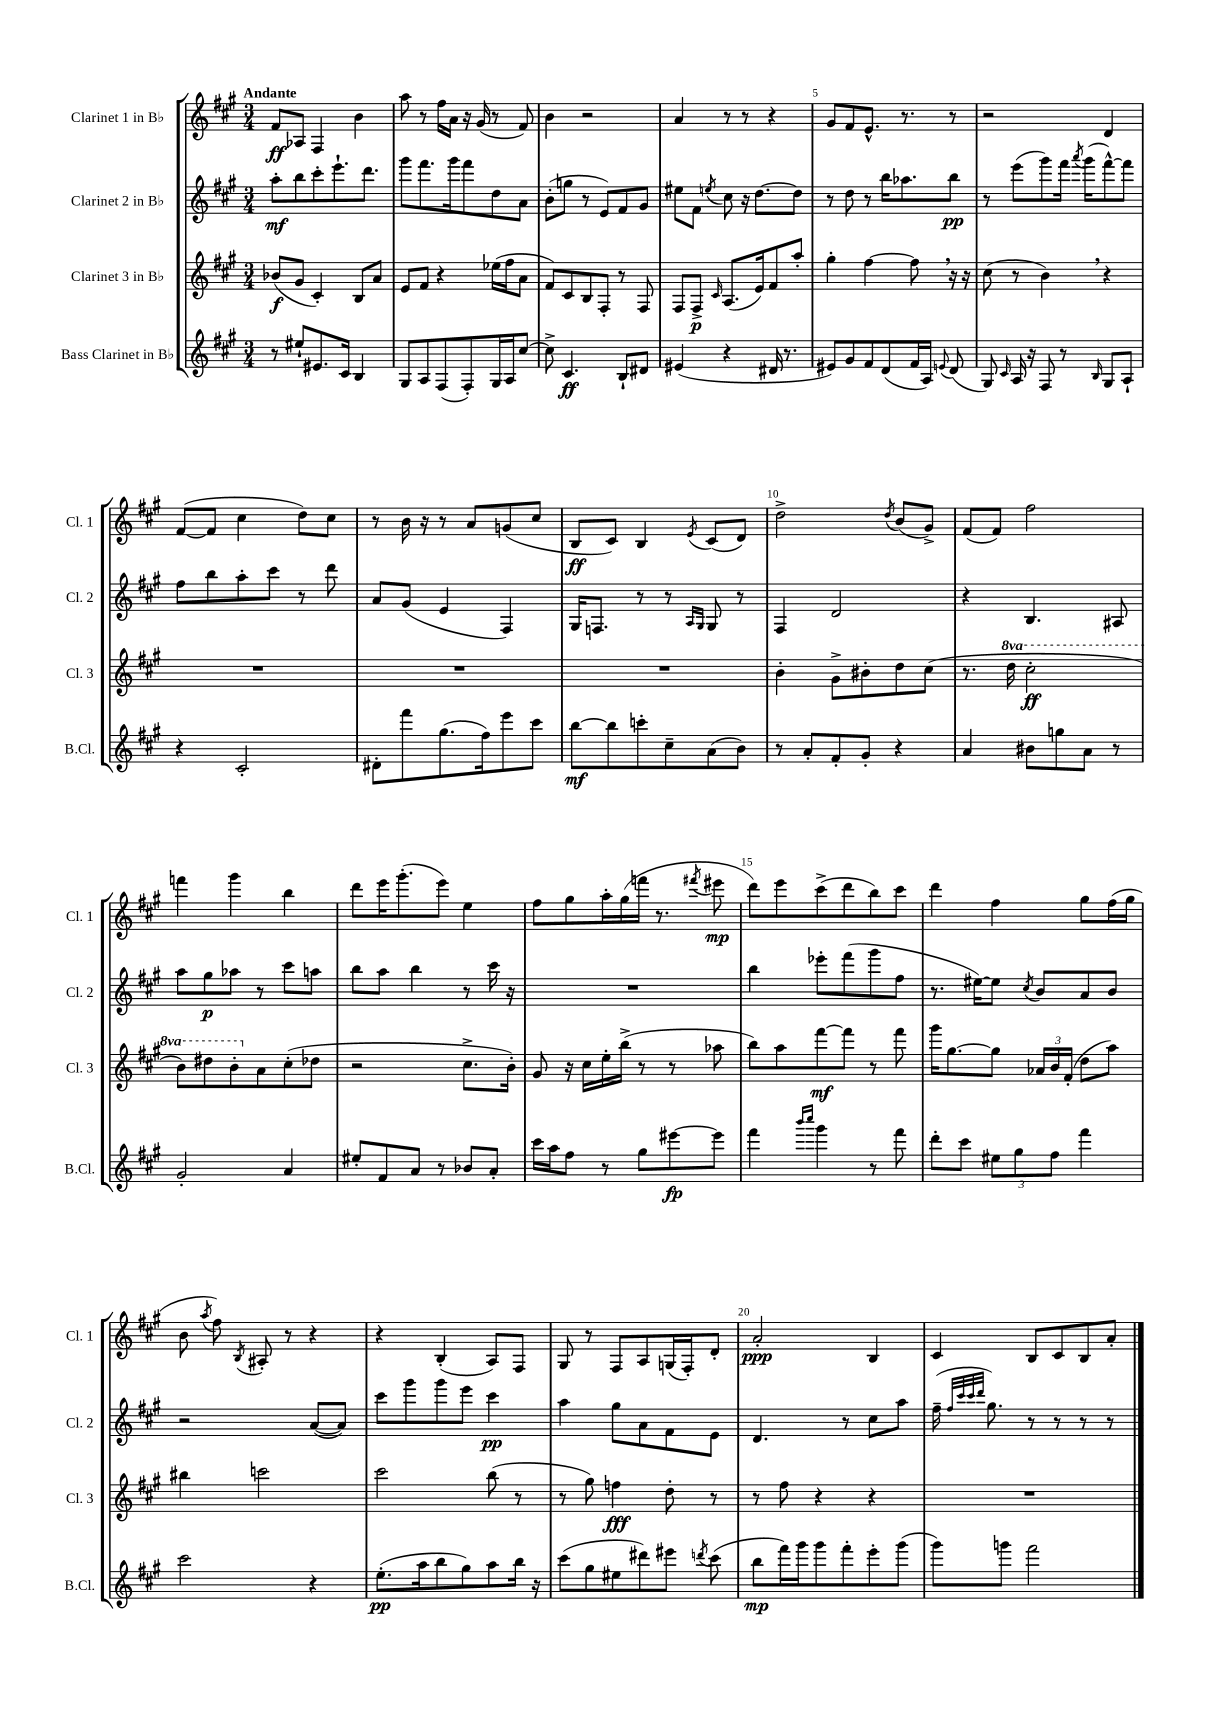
<<
\new StaffGroup <<
\new Staff = "s0" \with { instrumentName = "Clarinet 1 in Bb" shortInstrumentName = "Cl. 1" } {
    \clef treble \key a \major \numericTimeSignature \time 3/4 \tempo "Andante"
    \autoBeamOff fis'8[\ff aes8] fis4 b'4 |
    a''8 r8 fis''16[ a'16] r16 gis'16( r8 fis'8) |
    b'4 r2 |
    a'4 r8 r8 r4 |
    gis'8[ fis'8 e'8.]-^ r8. r8 |
    r2 d'4 |
    fis'8[~( fis'8] cis''4 d''8[) cis''8] |
    r8 b'16 r16 r8 a'8[ g'8( cis''8] |
    b8[\ff cis'8]) b4 \acciaccatura { e'8 } cis'8[( d'8]) |
    d''2-> \acciaccatura { d''8 } b'8[( gis'8]->) |
    fis'8[( fis'8]) fis''2 |
    f'''4 gis'''4 b''4 |
    d'''8[ e'''16 gis'''8.-.( e'''8]) e''4 |
    fis''8[ gis''8 a''16-. gis''16( f'''16] r8. \acciaccatura { fis'''8 } eis'''8\mp |
    d'''8[) e'''8 cis'''8->( d'''8 b''8) cis'''8] |
    d'''4 fis''4 gis''8[ fis''16( gis''16] |
    b'8 \acciaccatura { a''8 } fis''8) \acciaccatura { b8 } ais8-. r8 r4 |
    r4 b4-.( a8[) fis8] |
    gis8 r8 fis8[ a8 g16( fis16-.) d'8]-. |
    a'2-.\ppp b4 |
    cis'4 b8[ cis'8 b8 a'8]-. \bar "|." |
}
\new Staff = "s1" \with { instrumentName = "Clarinet 2 in Bb" shortInstrumentName = "Cl. 2" } {
    \clef treble \key a \major \numericTimeSignature \time 3/4
    \autoBeamOff a''8[-.\mf b''8 cis'''8-. e'''8.-! d'''8.] |
    gis'''8[ fis'''8. gis'''16 fis'''8 d''8 a'8] |
    b'8[-.( g''8] r8 e'8[) fis'8 gis'8] |
    eis''8[ fis'8] \acciaccatura { e''8 } cis''8 r16 d''8.[~ d''8] |
    r8 d''8 r8 b''16[ aes''8. b''8]\pp |
    r8 e'''8[( gis'''8) fis'''16] \acciaccatura { a'''8 } gis'''16[( fis'''8~-^) fis'''8] |
    fis''8[ b''8 a''8-. cis'''8] r8 d'''8 |
    a'8[ gis'8]( e'4 fis4) |
    gis16[ f8.] r8 r8 \grace { a16[ gis16] } gis8 r8 |
    fis4 d'2 |
    r4 b4. ais8 |
    a''8[ gis''8\p aes''8] r8 cis'''8[ a''8] |
    b''8[ a''8] b''4 r8 cis'''16 r16 |
    R2. |
    b''4 ees'''8[-. fis'''8( gis'''8 fis''8] |
    r8. eis''16[~) eis''8] \acciaccatura { cis''8 } b'8[ a'8 b'8] |
    r2 a'8[~( a'8]) |
    cis'''8[ gis'''8 gis'''8 e'''8] cis'''4\pp |
    a''4 gis''8[ a'8 fis'8 e'8] |
    d'4. r8 cis''8[ a''8] |
    fis''16--( \grace { fis''32[ cis'''32 cis'''32 d'''32] } gis''8.) r8 r8 r8 r8 \bar "|." |
}
\new Staff = "s2" \with { instrumentName = "Clarinet 3 in Bb" shortInstrumentName = "Cl. 3" } {
    \clef treble \key a \major \numericTimeSignature \time 3/4 \set Staff.ottavationMarkups = #ottavation-simple-ordinals
    \autoBeamOff bes'8[\f( gis'8] cis'4-.) b8[ a'8] |
    e'8[ fis'8] r4 ees''16[( fis''16 a'8] |
    fis'8[) cis'8 b8 fis8]-. r8 fis8 |
    fis8[ fis8]->\p \grace { cis'16 } a8.[( e'16) fis'8 a''8]-. |
    gis''4-. fis''4~ fis''8 \breathe r16 r16 |
    cis''8( r8 b'4) \breathe r4 |
    R2. |
    R2. |
    R2. |
    b'4-. gis'8[-> bis'8-. d''8 cis''8]( |
    r8. \ottava #1 d'''16 cis'''2-.\ff |
    b''8[) dis'''8 b''8-. \ottava #0 a'8 cis''8-.( des''8] |
    r2 cis''8.[-> b'16]-.) |
    gis'8 r16 cis''16[ e''16-. b''16]->( r8 r8 aes''8 |
    b''8[) a''8 fis'''8~\mf fis'''8] r8 fis'''8 |
    gis'''16[ gis''8.~ gis''8] \tuplet 3/2 { aes'16[ b'16 fis'16]-.( } d''8[ a''8]) |
    bis''4 c'''2 |
    cis'''2 b''8( r8 |
    r8 gis''8) f''4\fff d''8-. r8 |
    r8 fis''8 r4 r4 |
    R2. \bar "|." |
}
\new Staff = "s3" \with { instrumentName = "Bass Clarinet in Bb" shortInstrumentName = "B.Cl." } {
    \clef treble \key a \major \numericTimeSignature \time 3/4
    \autoBeamOff r8 eis''8[-! eis'8. cis'16] b4 |
    gis8[ a8 fis8( fis8-.) gis16 a16 cis''8]~ |
    cis''8-> cis'4.\ff b8[-! dis'8] |
    eis'4( r4 dis'16 r8. |
    eis'8[) gis'8 fis'8 d'8( fis'16 a16]) \appoggiatura { e'8 } d'8( |
    gis8) \grace { cis'16 } a16 r16 fis8 r8 \grace { b16 } gis8[ a8]-! |
    r4 cis'2-. |
    dis'8[-. fis'''8 gis''8.( fis''16) e'''8 cis'''8] |
    b''8[~\mf b''8 c'''8-. cis''8-- a'8( b'8]) |
    r8 a'8[-. fis'8-. gis'8]-. r4 |
    a'4 bis'8[ g''8 a'8] r8 |
    gis'2-. a'4 |
    eis''8[-. fis'8 a'8] r8 bes'8[ a'8]-. |
    cis'''16[ a''16 fis''8] r8 gis''8[ eis'''8~\fp eis'''8] |
    fis'''4 \grace { b'''16[ cis''''16] } gis'''4 r8 fis'''8 |
    d'''8[-. cis'''8] \tuplet 3/2 { eis''8[ gis''8 fis''8] } fis'''4 |
    cis'''2 r4 |
    e''8.[-.\pp( a''16 b''8 gis''8) a''8 b''16] r16 |
    cis'''8[( gis''8 eis''8 dis'''8) eis'''8] \acciaccatura { d'''8 } cis'''8( |
    b''8[\mp fis'''16) gis'''16 gis'''8 fis'''8-. e'''8-. gis'''8]( |
    gis'''8[) g'''8] fis'''2 \bar "|." |
}
>>
>>
\layout { \context { \Score \override BarNumber.break-visibility = ##(#f #t #t) barNumberVisibility = #(every-nth-bar-number-visible 5) } }
